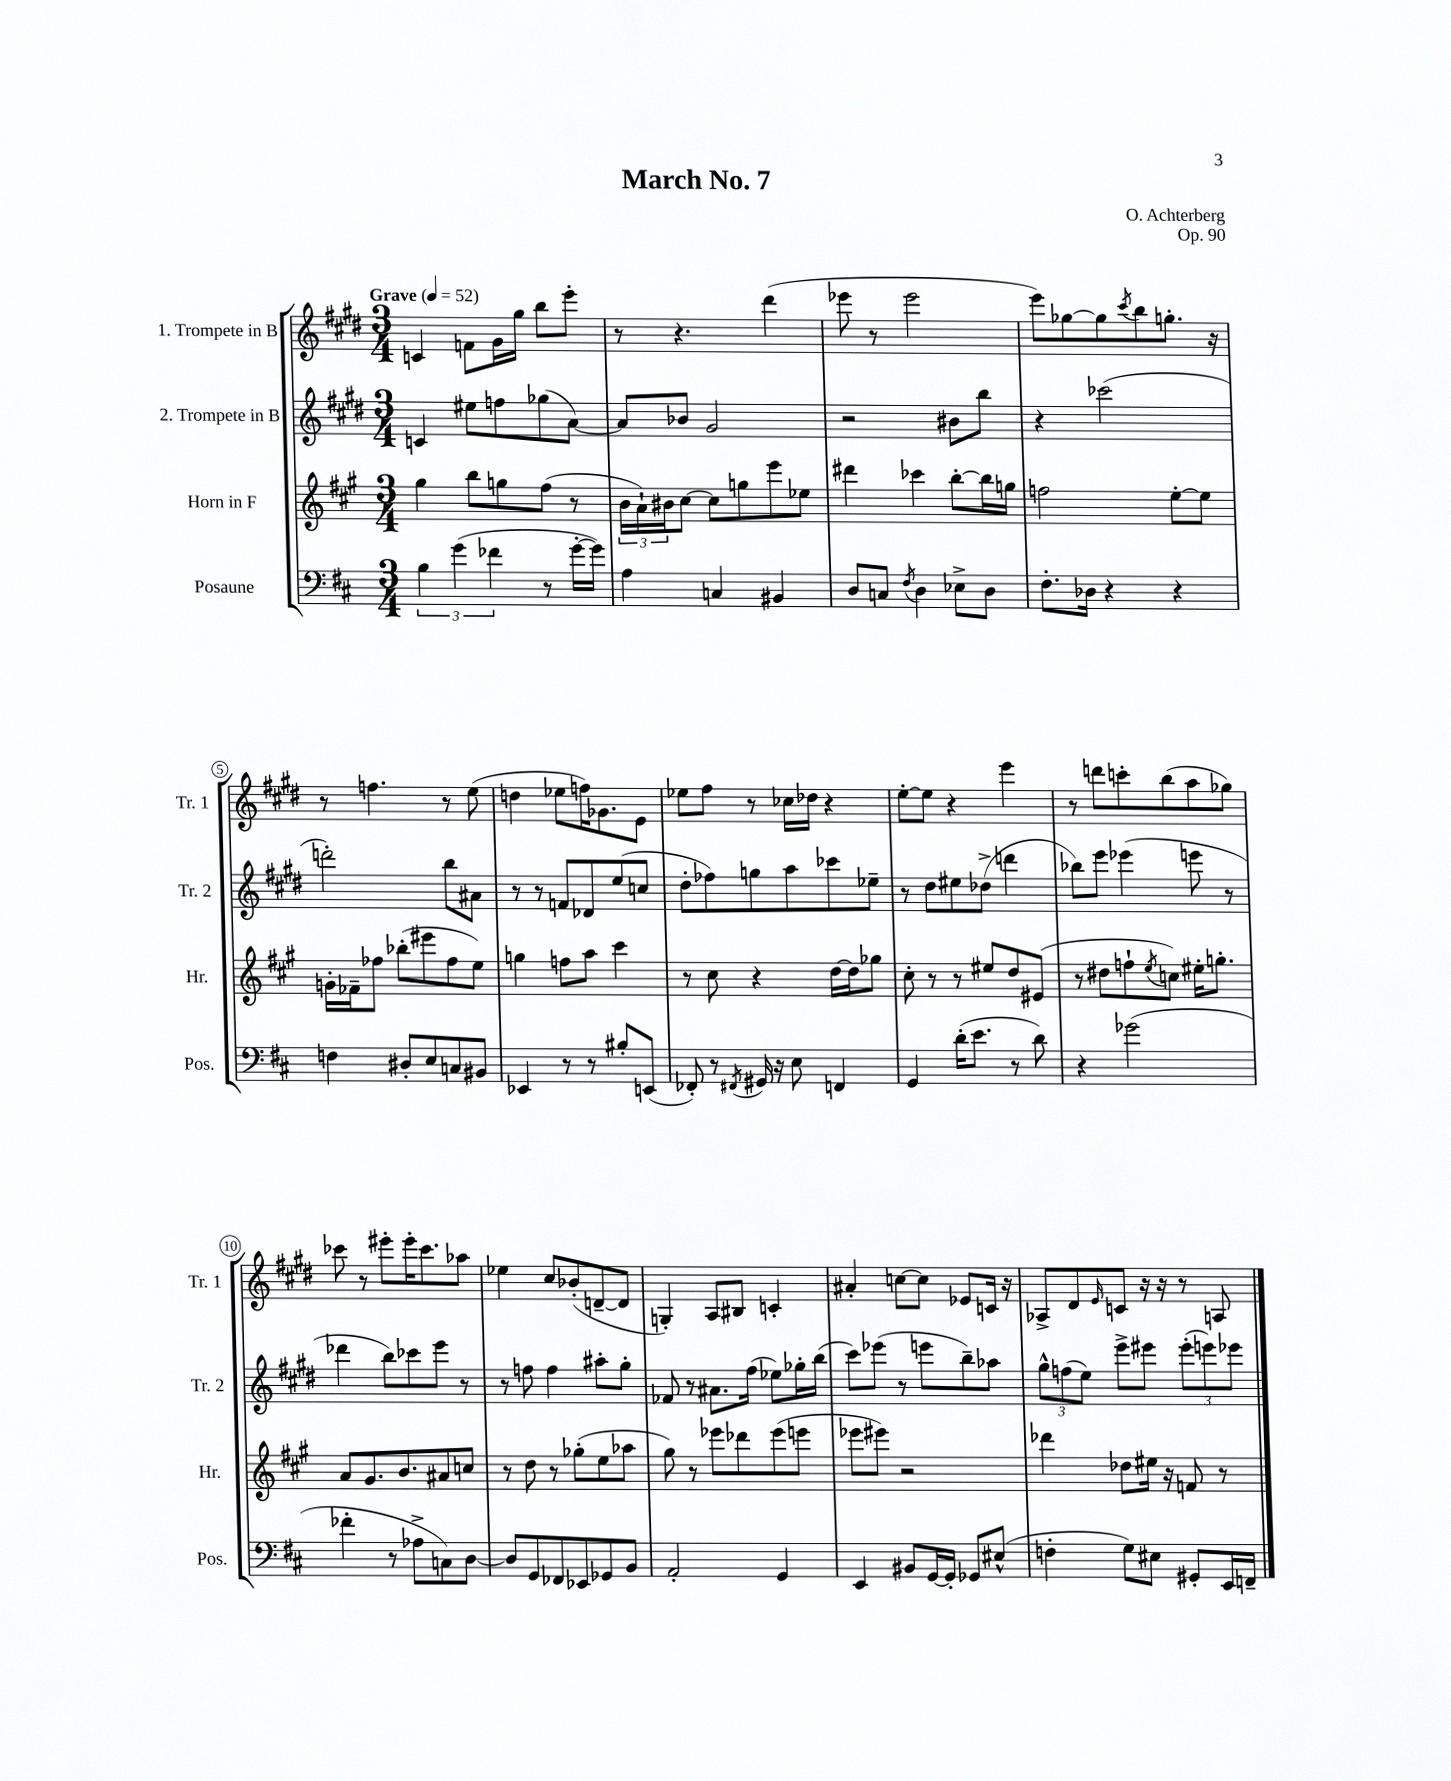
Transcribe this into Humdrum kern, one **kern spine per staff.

**kern	**kern	**kern	**kern
*part4	*part3	*part2	*part1
*staff4	*staff3	*staff2	*staff1
*I"Posaune	*I"Horn in F	*I"2. Trompete in B	*I"1. Trompete in B
*I'Pos.	*I'Hr.	*I'Tr. 2	*I'Tr. 1
*clefF4	*clefG2	*clefG2	*clefG2
*k[f#c#]	*k[f#c#g#]	*k[f#c#g#d#]	*k[f#c#g#d#]
*M3/4	*M3/4	*M3/4	*M3/4
*MM52	*MM52	*MM52	*MM52
=1	=1	=1	=1
!	!	!	!LO:TX:a:B:t=Grave
6B\	4gg#\	4cn/	4cn/
(6g\	.	.	.
.	8bb\L	8ee#X\L	8fn\L
6f-X\	.	.	.
.	8ggn\	8ffn\	16g#\L
.	.	.	16gg#\JJ
8r	(8ff#\J	(8gg-X\	8bb\L
[16g'\LL	8r	[8a\J)	8eee'\J
16g\JJ])	.	.	.
=2	=2	=2	=2
4A\	24b\LL	8a/L]	8r
.	24a`\)	.	.
.	24b#X\J	.	.
.	[8cc#\J	8b-X/J	4.r
4Cn/	8cc#\L]	2g#/	.
.	8ggn\	.	.
4BB#X/	8eee\	.	(4ddd#\
.	8ee-X\J	.	.
=3	=3	=3	=3
8D/L	4ddd#X\	2r	8eee-X\
8Cn/J	.	.	8r
8qF#/	.	.	.
4D\	4ccc-X\	.	2eee-\
8E-X^\L	[8bb'\L	8b#X\L	.
8D\J	16bb\L]	8bb\J	.
.	16ggn\JJ	.	.
=4	=4	=4	=4
8.F#'\L	2ffn\	4r	8eee\L)
.	.	.	[8gg-X\
16D-X\Jk	.	.	.
4r	.	(2ccc-X\	8gg-\]
.	.	.	8qccc#/
.	.	.	8bb\
4r	[8ee'\L	.	8.ggn'\J
.	8ee\J]	.	.
.	.	.	16r
!!LO:LB:g=z
=5	=5	=5	=5
4Fn\	16gn'\LL	2dddn'\)	8r
.	16f-X~\J	.	.
.	8ff-X\J	.	4.ffn\
8D#X'/L	(8bb-X'\L	.	.
8E/	8eee#X\	.	.
8Cn/	8ff-\	8bb\L	8r
8BB#X/J	8ee\J)	8a#X\J	(8ee\
=6	=6	=6	=6
4EE-X/	4ggn\	8r	4ddn\
.	.	8r	.
8r	8ffn\L	8fn/L	8ee-X\L
8r	8aa\J	8d-X/	16ffn\K)
.	.	.	8.g-X\
8B#X'/L	4ccc#\	(8ee/	.
(8EEn/J	.	8ccn/J	8e\J
=7	=7	=7	=7
8FF-X'/)	8r	8dd#'\L	8ee-X\L
8r	8cc#\	8ff-X\)	8ff#\J
8qFF#X/	.	.	.
16GG#X/	4r	8ggn\	8r
16r	.	.	.
8E\	.	8aa\	16cc-X\LL
.	.	.	16dd-X\JJ
4FFn/	[16dd\LL	8ccc-X\	4r
.	16dd\J]	.	.
.	8gg-X\J	8ee-X~\J	.
=8	=8	=8	=8
4GG/	8cc#'\	8r	[8ee'\L
.	8r	8dd#\L	8ee\J]
(16d'\KL	8r	8ee#X\	4r
8.e\J	.	.	.
.	8ee#X/L	(8dd-X^\J	.
8r	8dd/	4dddn\	4eee\
8d\)	(8e#X/J	.	.
=9	=9	=9	=9
4r	8r	8bb-X\L)	8r
.	8dd#X\L	8eee\J	8dddn\L
(2g-X\	8ffn`\	(4eee-X\	8cccn'\
.	8qee/	.	.
.	8ccn\J)	.	(8bb\
.	16ee#X'\KL	8eeen\	8aa\
.	8.ggn'\J	.	.
.	.	8r	8gg-X\J)
!!LO:LB:g=z
=10	=10	=10	=10
4f-X'\	8a/L	4ddd-X\	8ccc-X\
.	8.g#/	.	8r
8r	.	8bb\L)	8eee#X'\L
.	8.b/	.	.
8A-X^\L	.	8ccc-X\	16eee#'\K
.	.	.	8.ccc-\
8Cn\)	8a#X/	8eee\J	.
[8D\J	8ccn/J	8r	8aa-X\J
=11	=11	=11	=11
8D/L]	8r	8r	4ee-X\
8GG/	8dd\	8ffn\	.
8FF-X/	8r	4ff\	8cc#/L
8EE-X/	(8gg-X'\L	.	(8b-X'/
8GG-X/	8ee\	8aa#X'\L	[8dn~/
8BB/J	8aa-X\J	8gg#'\J	8d/J]
=12	=12	=12	=12
2AA'/	8gg#\)	8f-X/	4Gn'/)
.	8r	8r	.
.	8eee-X\L	8.a#X\L	8A/L
.	8ddd-X\	.	8B#X/J
.	.	(16ff#\Jk	.
4GG/	(8eee-\	8ee-X\L)	4cn'/
.	8eeen\J	16gg-X'\L	.
.	.	(16bb\JJ	.
=13	=13	=13	=13
4EE/	8eee-X\L	8ccc#\L)	4a#X'/
.	8eee#X\J)	(8eee-X\J	.
8BB#X/L	2r	8r	[8ccn\L
[16GG/L	.	8eeen\L	8cc\J]
16GG'/JJ]	.	.	.
8GG-X/L	.	8bb~\)	8e-X/L
(8E#X^^/J	.	8aa-X\J	16cn/Jk
.	.	.	16r
=14	=14	=14	=14
4Fn'\	4ddd-X\	12gg#^^\L	8A-X^/L
.	.	(12ffn\	.
.	.	.	8d#/
.	.	12ee\J)	.
.	.	.	16qqe/
8G\L)	8dd-X\L	8eee^\L	8cn/J
8E#X\J	16ee#X\Jk	8eee#X\J	16r
.	16r	.	16r
8GG#X'/L	8fn/	(12eee#'\L	8r
.	.	12eeen\)	.
16EE/L	8r	.	8An/
.	.	12eee-X\J	.
16FFn~/JJ	.	.	.
==	==	==	==
*-	*-	*-	*-
